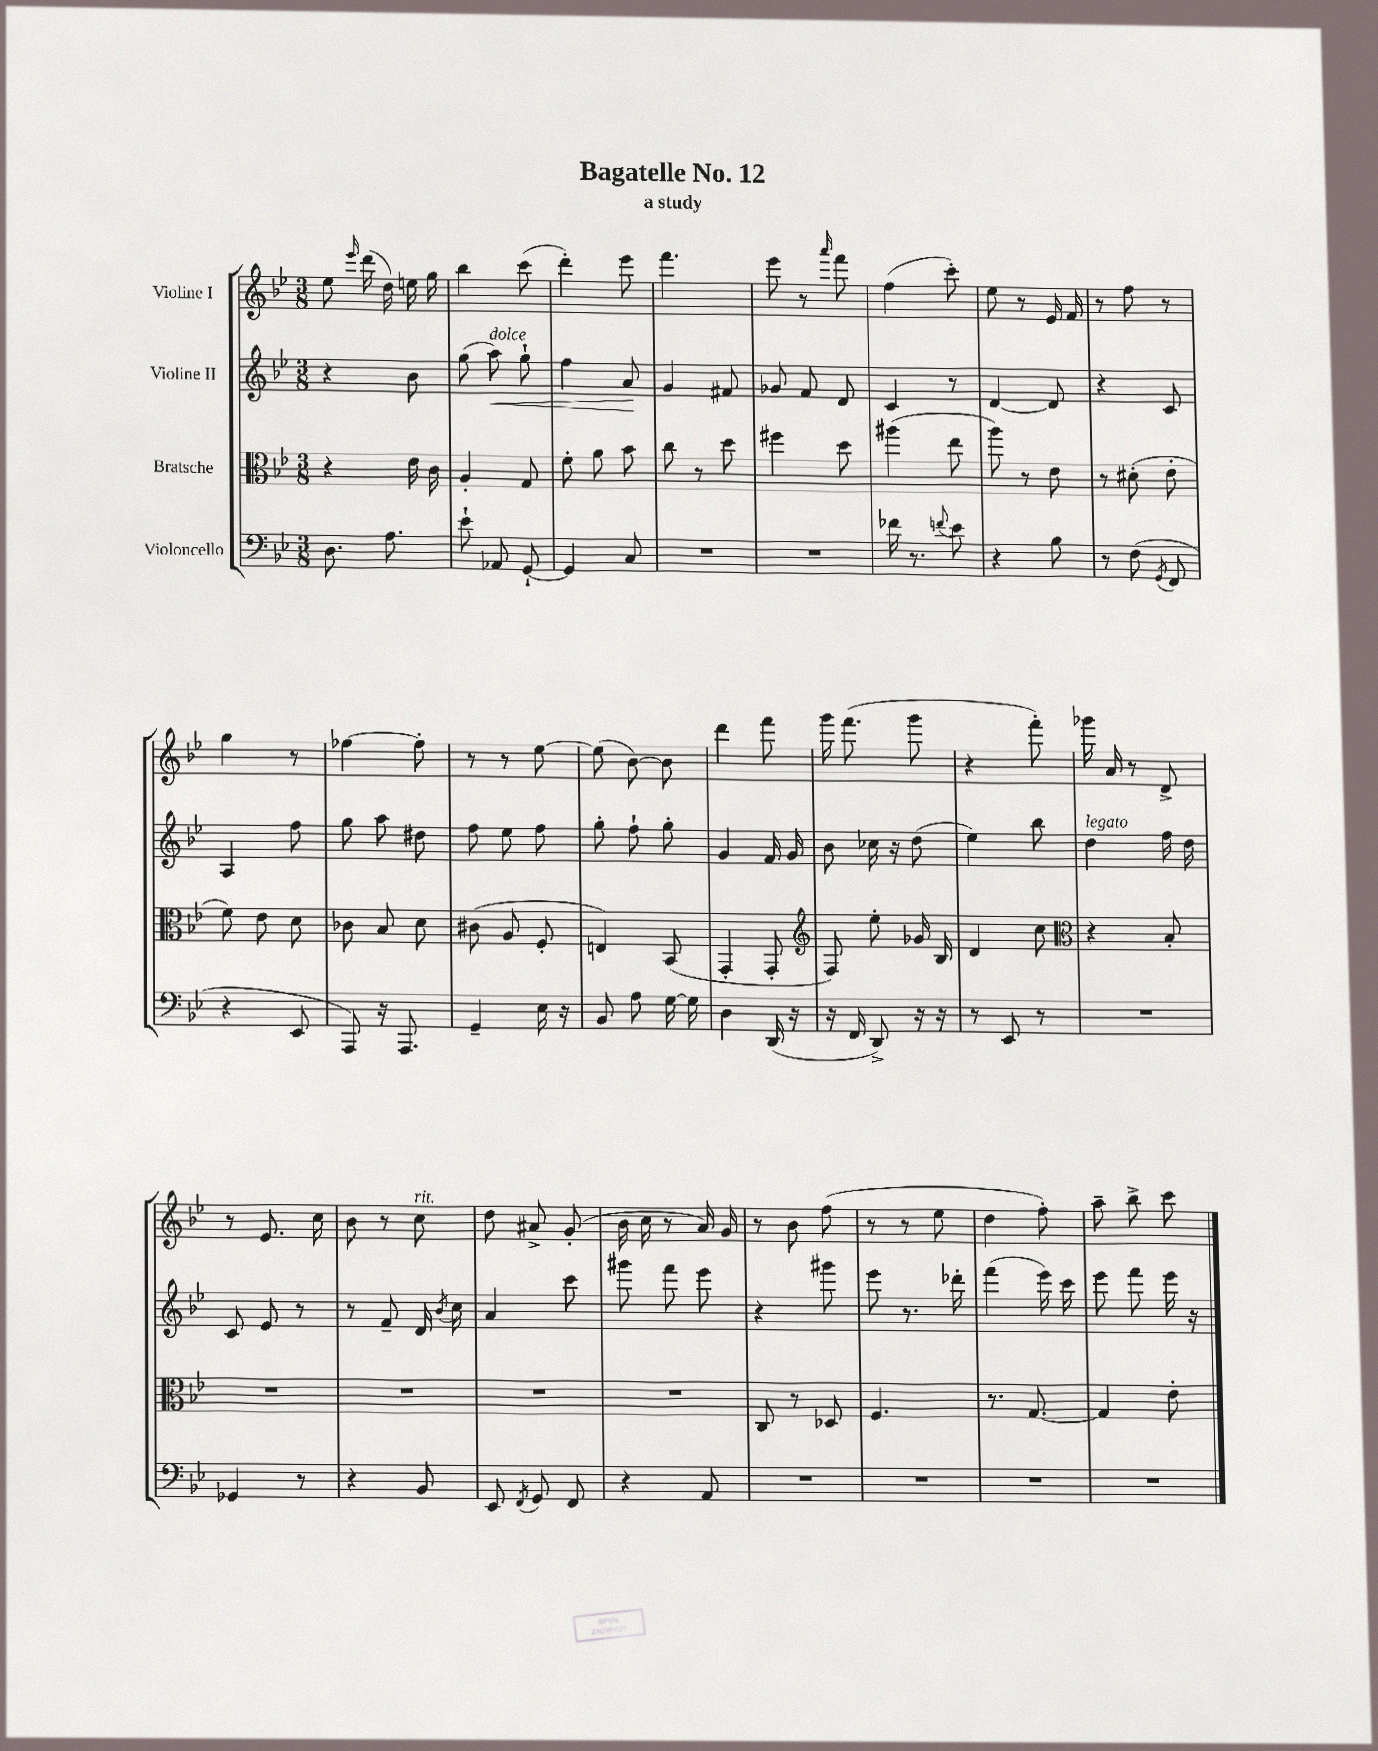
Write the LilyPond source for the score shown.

\header { title = "Bagatelle No. 12" subtitle = "a study" }
<<
\new StaffGroup <<
\new Staff = "s0" \with { instrumentName = "Violine I" } {
    \clef treble \key bes \major \numericTimeSignature \time 3/8
    \autoBeamOff ees''8 \grace { ees'''16 } d'''16( d''16) e''16 g''16 |
    bes''4 c'''8( |
    d'''4-.) ees'''8 |
    f'''4. |
    ees'''8 r8 \grace { a'''16 } f'''8 |
    f''4( c'''8-.) |
    ees''8 r8 ees'16 f'16 |
    r8 f''8 r8 |
    g''4 r8 |
    fes''4~ fes''8-. |
    r8 r8 ees''8~ |
    ees''8( bes'8~) bes'8 |
    d'''4 f'''8 |
    g'''16 f'''8.( g'''8 |
    r4 f'''8-.) |
    ges'''16 a'16 r8 d'8-> |
    r8 ees'8. c''16 |
    bes'8 r8 c''8^\markup { \italic "rit." } |
    d''8 ais'8-> g'8-.( |
    bes'16 c''16 r8 a'16) g'16 |
    r8 bes'8 f''8( |
    r8 r8 ees''8 |
    d''4 f''8-.) |
    a''8-- bes''8-> c'''8 \bar "|." |
}
\new Staff = "s1" \with { instrumentName = "Violine II" } {
    \clef treble \key bes \major \numericTimeSignature \time 3/8
    \autoBeamOff r4 bes'8 |
    g''8( a''8\<^\markup { \italic "dolce" }) g''8-! |
    f''4 a'8\! |
    g'4 fis'8 |
    ges'8 f'8 d'8 |
    c'4 r8 |
    d'4~ d'8 |
    r4 c'8 |
    a4 f''8 |
    g''8 a''8 dis''8 |
    f''8 ees''8 f''8 |
    g''8-. f''8-! g''8-. |
    g'4 f'16 g'16 |
    bes'8 ces''16 r16 d''8( |
    ees''4) bes''8 |
    d''4^\markup { \italic "legato" } f''16 d''16 |
    c'8 ees'8 r8 |
    r8 f'8-- d'16 \acciaccatura { bes'8 } c''16 |
    a'4 c'''8 |
    gis'''8 f'''8 ees'''8 |
    r4 gis'''8 |
    ees'''8 r8. des'''16-. |
    f'''4( ees'''16) c'''16 |
    ees'''8 f'''8 ees'''16 r16 \bar "|." |
}
\new Staff = "s2" \with { instrumentName = "Bratsche" } {
    \clef alto \key bes \major \numericTimeSignature \time 3/8
    \autoBeamOff r4 ees'16 c'16 |
    a4-. g8 |
    f'8-. a'8 bes'8 |
    c''8 r8 d''8 |
    fis''4 d''8 |
    ais''4( ees''8 |
    a''8) r8 ees'8 |
    r8 dis'8-.( ees'8-. |
    f'8) ees'8 d'8 |
    ces'8 bes8 d'8 |
    cis'8( a8 f8-. |
    e4) bes,8( |
    g,4-. g,8-. |
    \clef treble f8) ees''8-. ges'16 bes16 |
    d'4 c''8 |
    \clef alto r4 bes8-. |
    R4. |
    R4. |
    R4. |
    R4. |
    c8 r8 des8 |
    f4. |
    r8. g8.~ |
    g4 ees'8-. \bar "|." |
}
\new Staff = "s3" \with { instrumentName = "Violoncello" } {
    \clef bass \key bes \major \numericTimeSignature \time 3/8
    \autoBeamOff d8. a8. |
    ees'8-! aes,8 g,8~-! |
    g,4 c8 |
    R4. |
    R4. |
    fes'16 r8. \appoggiatura { f'8 } ees'8 |
    r4 bes8 |
    r8 f8( \acciaccatura { g,8 } f,8 |
    r4 ees,8 |
    a,,8) r16 a,,8. |
    g,4-- ees16 r16 |
    bes,8 a8 g16~ g16 |
    d4 d,16( r16 |
    r16 f,16 d,8->) r16 r16 |
    r8 ees,8 r8 |
    R4. |
    ges,4 r8 |
    r4 bes,8 |
    ees,8 \acciaccatura { f,8 } g,8 f,8 |
    r4 a,8 |
    R4. |
    R4. |
    R4. |
    R4. \bar "|." |
}
>>
>>
\layout { \context { \Score \remove "Bar_number_engraver" } }
